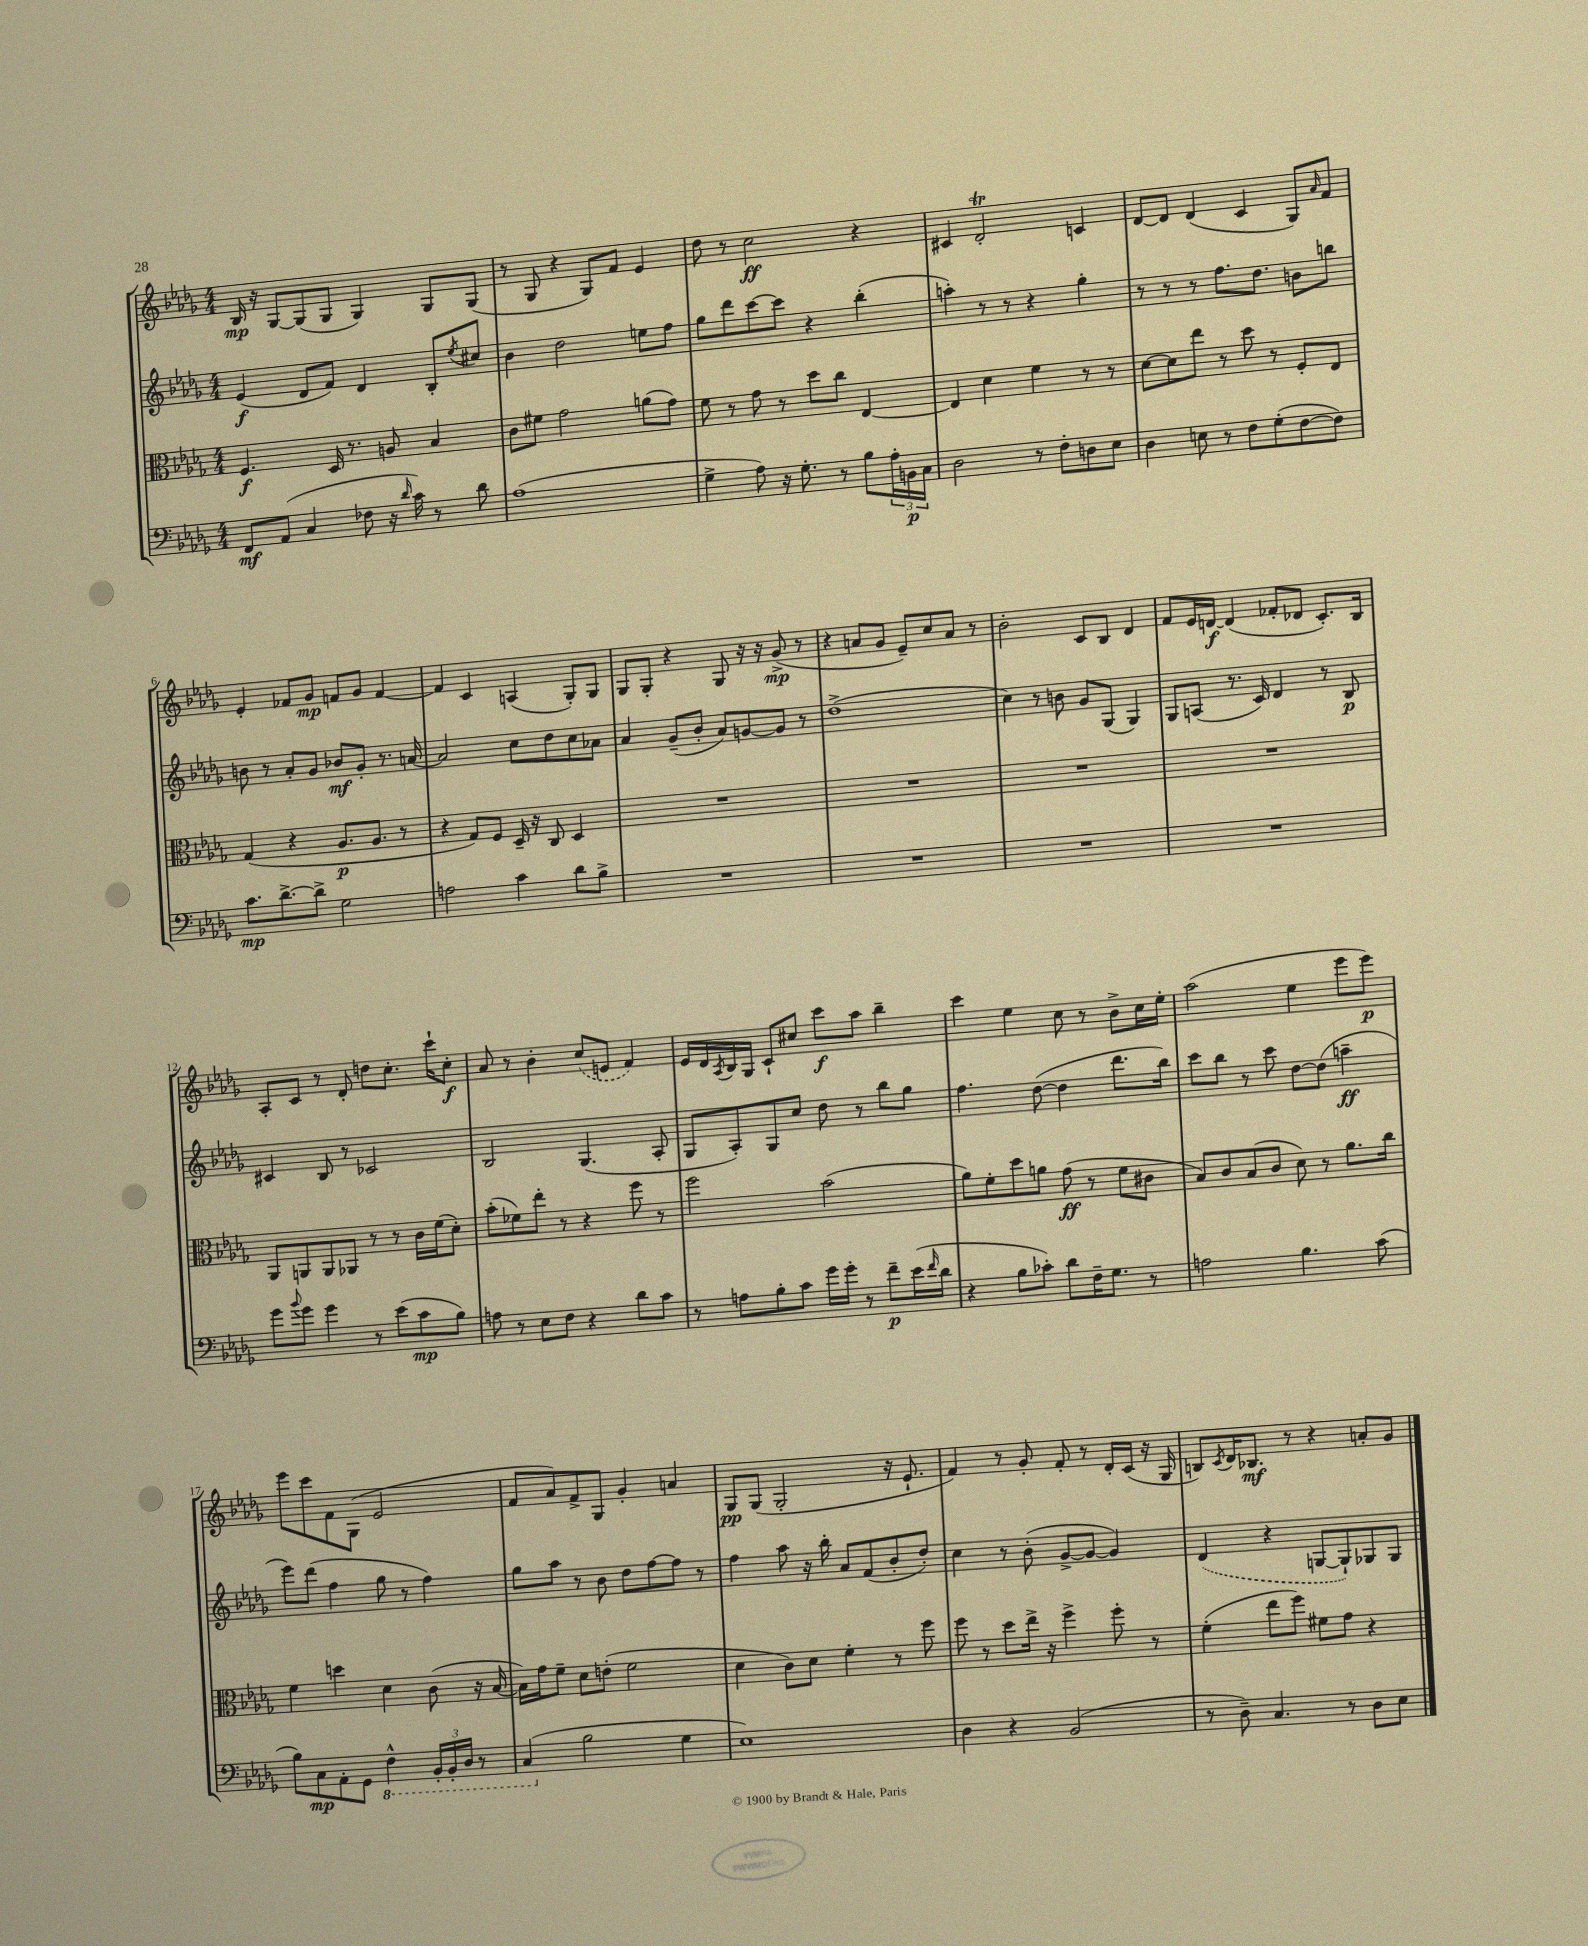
<<
\new StaffGroup <<
\new Staff = "s0" {
    \clef treble \key des \major \numericTimeSignature \time 4/4
    bes16\mp r16 ges8~ ges8( ges8 ges4) ges8 ges8( |
    r8 ges8 r4 ges8) f'8 ees'4 |
    des''8 r8 c''2\ff r4 |
    cis'4 des'2-.\trill c'4 |
    des'8~ des'8 des'4( c'4 ges8) \grace { aes'16 } f'8 |
    ees'4-. fes'8 ges'8\mp f'8 ges'8 f'4~ |
    f'4 c'4 a4( ges8-.) ges8 |
    ges8 ges8-. r4 ges8 r16 r16 ges'8->\mp( r8 |
    r4 a'8 ges'8 ees'8--) c''8 a'8 r8 |
    bes'2-. c'8 bes8 des'4 |
    f'8 ees'16 d'16~\f d'4( fes'8-. des'8 c'8.-.) bes16 |
    aes8-. c'8 r8 des'8-. d''8 c''8.-. c'''16-! c''8-.\f |
    aes'8 r8 bes'4-. \once \slurDashed c''8( e'8 f'4) |
    ees'16 des'16 \acciaccatura { aes8 } bes16 ges16 c'8-! cis''8 c'''8\f aes''8 bes''4-- |
    c'''4 ees''4 c''8 r8 bes'8-> c''16 ees''16-. |
    aes''2( ees''4 ees'''8 ees'''8\p) |
    ees'''8 c'''8 f'8 ges8( ees'2 |
    f'8 aes'8) f'8-> ges8 ges'4-. a'4 |
    ges8\pp ges8( ges2-. r16 ees'8.-! |
    f'4) r8 ges'8-. f'8-. r8 des'16-. c'16( r16 ges16 |
    b8) \acciaccatura { c'8 } des'16 bes8.\mf r8 r4 a'8-. ges'8 \bar "|." |
}
\new Staff = "s1" {
    \clef treble \key des \major \numericTimeSignature \time 4/4
    ees'4\f( des'8 f'8) des'4 bes8-. \acciaccatura { ees''8 } cis''8 |
    bes'4 des''2 e''8 f''8 |
    ges''8 des'''8 c'''8~ c'''8 r4 bes''4-.( |
    a''4-.) r8 r8 r4 ges''4-. |
    r8 r8 r8 f''8. des''8. b'8 b''8 |
    b'8 r8 aes'8-. ges'8 bes'8\mf ges'8-. r8. a'16~ |
    a'2 c''8 des''8 c''8 aes'8 |
    aes'4 ges'8--( bes'8-. aes'8) g'8~ g'8 r8 |
    des''1->( |
    c''4) r8 b'8 ges'8 ges8( ges4) |
    ges8 a8( r8. c'16) des'4 r8 bes8\p |
    cis'4 bes8 r8 ces'2 |
    bes2 ges4.( aes8-. |
    ges8 aes8-.) ges8 c''8 des''8 r8 bes''8 ges''8 |
    f''4. des''8~( des''4 des'''8. bes''16) |
    c'''8 bes''8 r8 c'''8 des''8~ des''8( a''4--\ff |
    ees'''8) des'''8( f''4 ges''8 r8 f''4) |
    ges''8 aes''8 r8 bes'8 des''8 f''8~ f''8 r8 |
    f''4 aes''8 r16 bes''16-. aes'8 f'8( bes'8-. des''8-.) |
    c''4 r8 bes'8-.( ges'8~-> ges'8~ ges'4) |
    \once \slurDashed des'4( r4 g8~ g8-!) ges8 ges8 \bar "|." |
}
\new Staff = "s2" {
    \clef alto \key des \major \numericTimeSignature \time 4/4
    f4.\f des16 r8. a8 bes4 |
    c'8 fis'8 ges'2 a'8( ges'8) |
    f'8 r8 ges'8 r8 des''8 c''8 ees4~ |
    ees4 des'4 f'4 r8 r8 |
    des'8~ des'8 ees''8 r8 des''8 r8 f8-. ees8 |
    ges4( r4 aes8.\p aes8. r8 |
    r4 ges8) f8 des16-- r16 c8 des4 |
    R1 |
    R1 |
    R1 |
    R1 |
    aes,8 a,8 a,8 aes,8 r8 r8 c'16 f'16( des'8-.) |
    bes'8-.( fes'8) ees''8-. r8 r4 f''8 r8 |
    f''2 bes'2( |
    aes'8) f'8-. des''8 a'8 ges'8\ff( r8 f'8 cis'8 |
    bes8) c'8 bes8( c'8 des'8) r8 aes'8. c''16 |
    f'4 d''4 des'4 c'8( r16 bes16~ |
    bes16) ges'16 f'8-- des'8 e'8-.( f'2 |
    des'4 c'8) des'8 f'4-. r8 f''8 |
    f''8 r8 des''8 ees''16-> r16 f''4-> f''8-. r8 |
    f'4-.( ees''8 f''8) fis'8 ges'8 r4 \bar "|." |
}
\new Staff = "s3" {
    \clef bass \key des \major \numericTimeSignature \time 4/4
    f,8\mf aes,8( c4 fes8 r16 \grace { des'16 } c'16) r8 des'8 |
    aes1( |
    ges4-> aes8) r16 ges8.-. r8 bes8 \tuplet 3/2 { aes16-. b,16\p c16 } |
    des2 r8 f8-. d8 ees8 |
    des4 e8 r8 f8 ges8-.( f8~ f8) |
    c'8.\mp des'8.~-> des'8-> ges2 |
    a2 c'4 des'8 bes8-> |
    R1 |
    R1 |
    R1 |
    R1 |
    ges'8 \appoggiatura { bes'8 } ges'8 ges'4 r8 ees'8( c'8\mp bes8) |
    a8 r8 ees8 f8 r4 des'8 c'8 |
    r8 a8 bes8-. c'8 ges'16 ges'16-. r8 f'8--\p ees'16( \grace { f'16 } des'16 |
    r4 bes8 ces'8-.) des'8 f16-- ges8. r8 |
    a2 bes4. c'8( |
    bes8) c8\mp aes,8-. ges,8 \ottava #-1 f,4-^ \tuplet 3/2 { bes,,16-. bes,,16-. des,16 } r8 |
    c,4( \ottava #0 bes2 ges4 |
    ees1) |
    des4 r4 bes,2( |
    r8 des8--) c4. r8 des8 ees8 \bar "|." |
}
>>
>>
